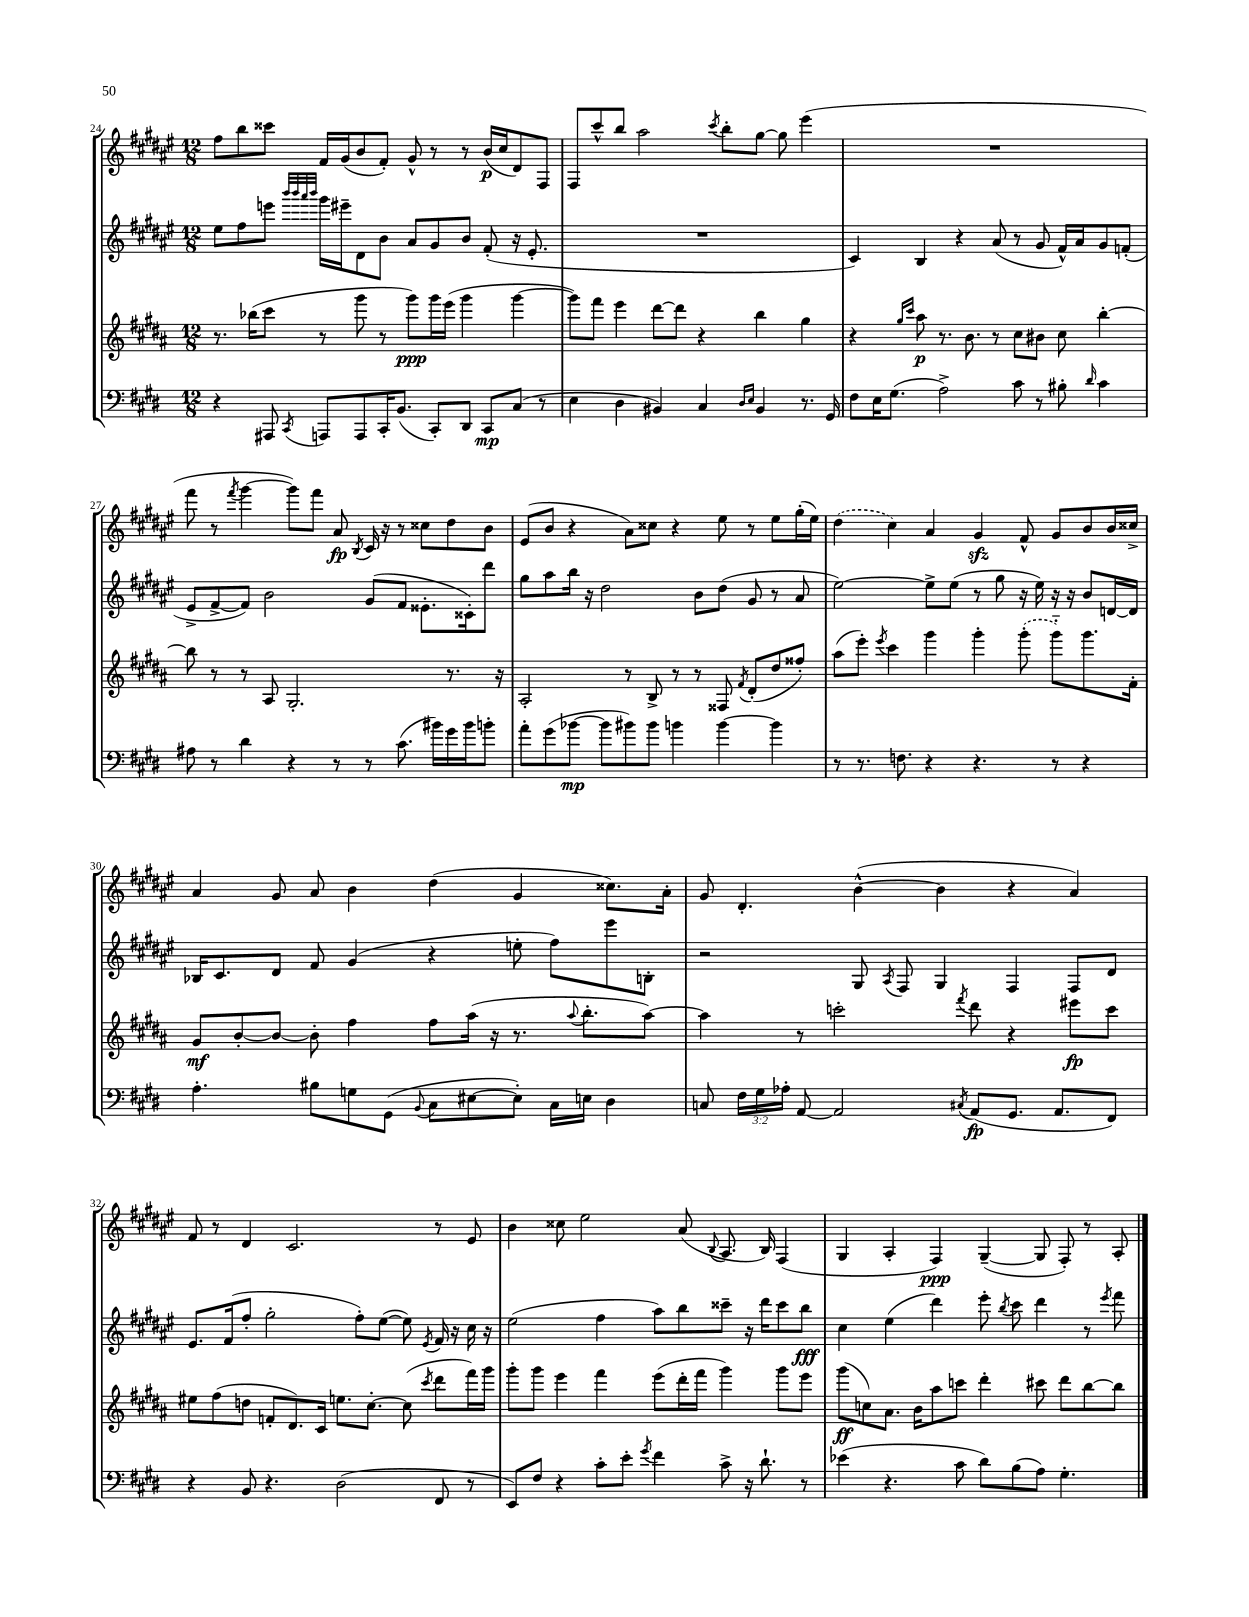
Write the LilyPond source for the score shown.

<<
\new StaffGroup <<
\new Staff = "s0" {
    \clef treble \key fis \major \numericTimeSignature \time 12/8
    \autoBeamOff fis''8[ b''8 cisis'''8] fis'16[ gis'16( b'8 fis'8]-.) gis'8-^ r8 r8 b'16[\p( cis''16 dis'8) fis8] |
    fis8[ cis'''8-^ b''8] ais''2 \acciaccatura { cis'''8 } b''8[-. gis''8]~ gis''8 eis'''4( |
    R1. |
    fis'''8 r8 \acciaccatura { fis'''8 } gis'''4~ gis'''8[) fis'''8] ais'8\fp \acciaccatura { b8 } cis'16 r16 r8 cisis''8[ dis''8 b'8] |
    eis'8[( b'8] r4 ais'8[) cisis''8] r4 eis''8 r8 eis''8[ gis''16-.( eis''16]) |
    \once \slurDashed dis''4( cis''4) ais'4 gis'4\sfz fis'8-^ gis'8[ b'8 b'16 cisis''16]-> |
    ais'4 gis'8 ais'8 b'4 dis''4( gis'4 cisis''8.[) ais'16]-. |
    gis'8 dis'4.-. b'4~-^( b'4 r4 ais'4) |
    fis'8 r8 dis'4 cis'2. r8 eis'8 |
    b'4 cisis''8 eis''2 ais'8( \appoggiatura { b8 } ais8. b16) fis4( |
    gis4 ais4-. fis4\ppp) gis4~--( gis8 fis8-.) r8 ais8-. \bar "|." |
}
\new Staff = "s1" {
    \clef treble \key fis \major \numericTimeSignature \time 12/8
    \autoBeamOff eis''8[ fis''8 e'''8] \grace { b'''32[ b'''32 ais'''32 b'''32] } gis'''16[ eis'''16-- dis'8 b'8] ais'8[ gis'8 b'8] fis'8-.( r16 eis'8.-. |
    R1. |
    cis'4) b4 r4 ais'8( r8 gis'8 fis'16[-^) ais'16 gis'8 f'8]-.( |
    eis'8[-> fis'8~-> fis'8]) b'2 gis'8[( fis'8] eisis'8.[-. cisis'16-.) dis'''8] |
    gis''8[ ais''8 b''16] r16 dis''2 b'8[ dis''8]( gis'8 r8 ais'8 |
    eis''2~) eis''8[-> eis''8]( r8 gis''8 r16 eis''16) r16 r16 b'8[ d'16~ d'16] |
    bes16[ cis'8. dis'8] fis'8 gis'4( r4 e''8-. fis''8[) eis'''8 b8]-. |
    r2 gis8 \acciaccatura { ais8 } fis8 gis4 fis4 fis8[ dis'8] |
    eis'8.[ fis'16( fis''8]-. gis''2-. fis''8[-.) eis''8]~( eis''8) \acciaccatura { eis'8 } fis'16 r16 cis''16 r16 |
    eis''2( fis''4 ais''8[) b''8 cisis'''8]-- r16 dis'''16[ cisis'''8 b''8]\fff |
    cis''4 eis''4( dis'''4) eis'''8-. \acciaccatura { b''8 } cis'''8 dis'''4 r8 \acciaccatura { eis'''8 } fis'''8 \bar "|." |
}
\new Staff = "s2" {
    \clef treble \key b \major \numericTimeSignature \time 12/8
    \autoBeamOff r8. bes''16[( cis'''8] r8 gis'''8 r8 gis'''8[\ppp) gis'''16 e'''16]( gis'''4 gis'''4~ |
    gis'''8[) fis'''8] e'''4 dis'''8[~ dis'''8] r4 b''4 gis''4 |
    r4 \grace { gis''16[ cis'''16] } ais''8\p r8. b'8. r8 cis''8[ bis'8] cis''8 b''4~-. |
    b''8 r8 r8 ais8 gis2.-. r8. r16 |
    ais2-. r8 b8-> r8 r8 fisis8 \acciaccatura { fis'8 } dis'8[-.( dis''8 fisis''8]-.) |
    ais''8[( e'''8]-.) \acciaccatura { e'''8 } cis'''4 gis'''4 gis'''4-. \once \slurDashed gis'''8-.( gis'''8[-_) gis'''8. fis'16]-. |
    gis'8[\mf b'8~-. b'8]~ b'8-. fis''4 fis''8[ ais''16]( r16 r8. \appoggiatura { ais''8 } b''8.[-. ais''8]~) |
    ais''4 r8 c'''2-. \acciaccatura { fis'''8 } dis'''8 r4 eis'''8[\fp c'''8] |
    eis''8[ fis''8( d''8] f'8[-. dis'8.) cis'16] e''8.[ cis''8.]~-. cis''8( \acciaccatura { cis'''8 } dis'''8[ fis'''16) gis'''16] |
    gis'''8[-. gis'''8] e'''4 fis'''4 e'''8[( dis'''16-. fis'''16] gis'''4) gis'''8[ e'''8] |
    gis'''8[\ff( c''8) ais'8.] b'16[ ais''8 c'''8] dis'''4-. cis'''8 dis'''8[ b''8~ b''8] \bar "|." |
}
\new Staff = "s3" {
    \clef bass \key e \major \numericTimeSignature \time 12/8 \override Staff.TupletNumber.text = #tuplet-number::calc-fraction-text
    \autoBeamOff r4 ais,,8 \acciaccatura { cis,8 } a,,8[ a,,8 cis,16-. b,8.]( cis,8[-.) dis,8] cis,8[\mp cis8]( r8 |
    e4 dis4 bis,4) cis4 \grace { dis16[ e16] } bis,4 r8. gis,16 |
    fis8[ e16 gis8.]( a2->) cis'8 r8 bis8-. \grace { dis'16 } cis'4 |
    ais8 r8 dis'4 r4 r8 r8 cis'8.( bis'16[) gis'16 bis'16 b'8]-. |
    a'8[-. gis'8( bes'8]~\mp bes'8[ bis'8) bis'8] b'4 b'4~ b'4 |
    r8 r8. f8. r4 r4. r8 r4 |
    a4.-. bis8[ g8 gis,8]( \appoggiatura { b,8 } cis8[ eis8~ eis8]-.) cis16[ e16] dis4 |
    c8 \tuplet 3/2 { fis16[ gis16 aes16]-. } a,8~ a,2 \acciaccatura { cis8 } a,8[\fp( gis,8.] a,8.[ fis,8]) |
    r4 b,8 r4. dis2( fis,8 r8 |
    e,8[) fis8] r4 cis'8[-. e'8]-. \acciaccatura { gis'8 } fis'4 cis'8-> r16 dis'8.-! r8 |
    ees'4( r4. cis'8 dis'8[) b8( a8]) gis4.-. \bar "|." |
}
>>
>>
\layout { \context { \Score currentBarNumber = #24 } }
